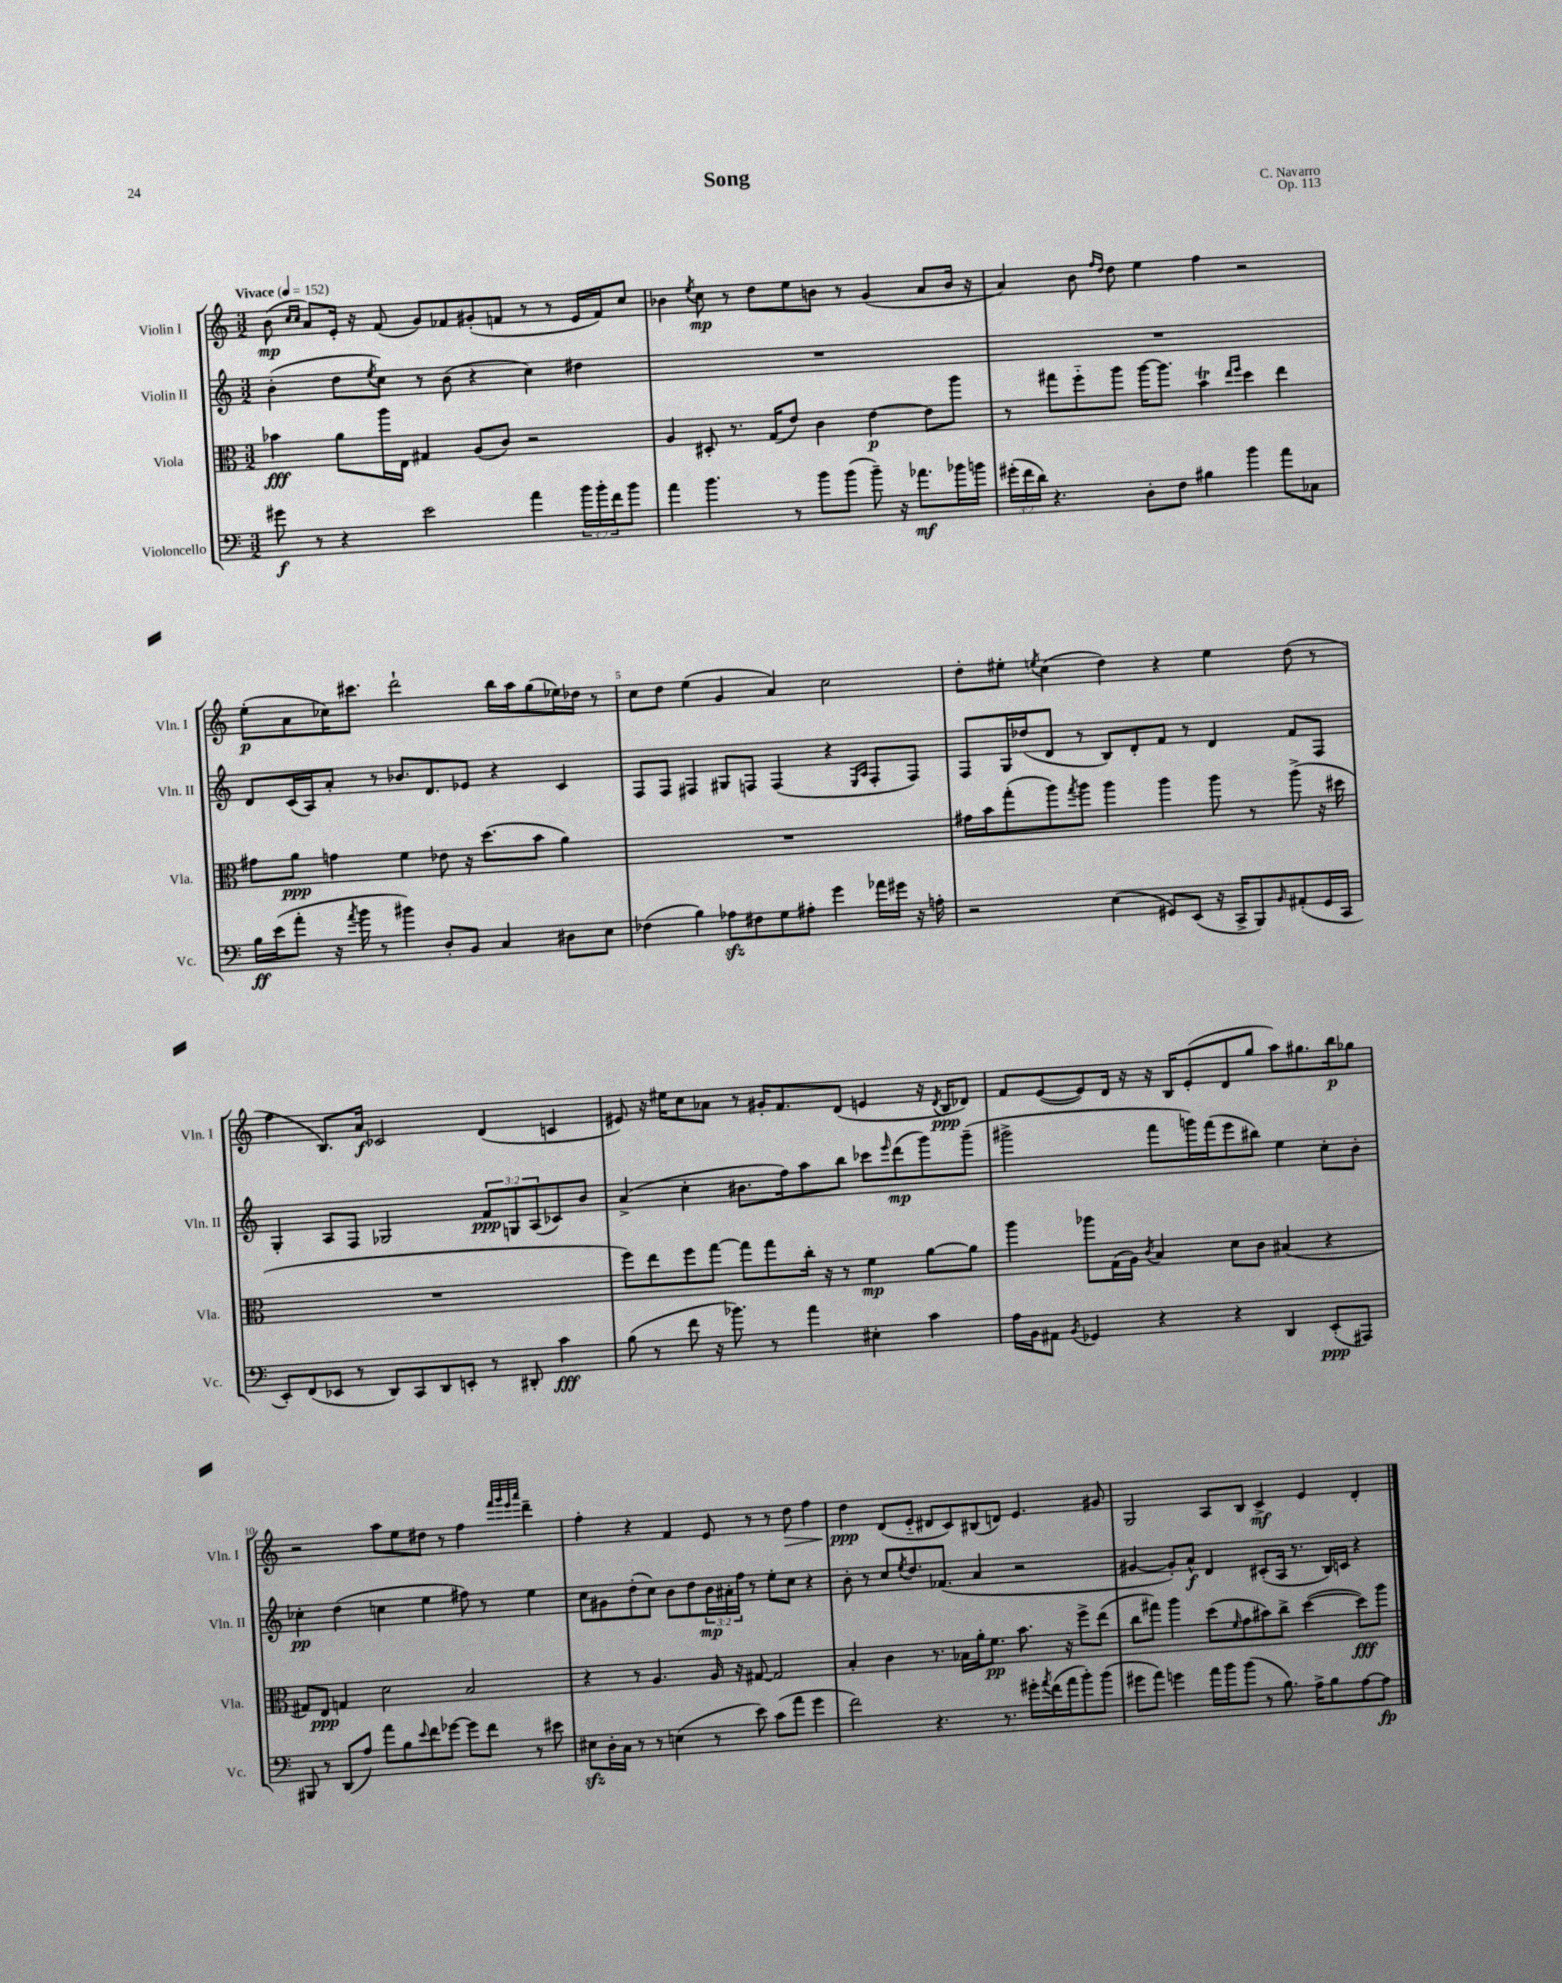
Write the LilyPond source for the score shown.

\header { title = "Song" composer = "C. Navarro" opus = "Op. 113" }
<<
\new StaffGroup <<
\new Staff = "s0" \with { instrumentName = "Violin I" shortInstrumentName = "Vln. I" } {
    \clef treble \key c \major \numericTimeSignature \time 3/2 \tempo "Vivace" 4 = 152
    b'8\mp( \grace { c''16 c''16 } a'8) e'16-. r16 f'8( g'8) fes'8 gis'8-.( f'8 r8 r8 e'16 f'16) c''8 |
    bes'4 \acciaccatura { e''8 } c''8\mp r8 d''8 e''8 b'8 r8 g'4( a'8 b'16 r16 |
    a'4) b'8 \grace { f''16 d''16 } d''8 e''4 f''4 r2 |
    e''8-.\p( a'8 ces''16) cis'''8. d'''2-! b''16 a''16 g''8( ees''16) des''16 r8 |
    c''8 d''8 e''4( g'4 a'4) c''2 |
    d''8-. eis''8-. \acciaccatura { e''8 } c''4( d''4) r4 e''4 d''8( r8 |
    f''4 b8.) a'16\f ces'2 d'4( c'4 |
    eis'8) r16 eis''16 c''8 aes'8 r8 gis'16-. f'8. d'8( e'4 r16 \acciaccatura { d'8 } b16\ppp des'8) |
    f'8 e'8~( e'8) d'16 r16 r16 b16 e'8-.( d'8 g''8 a''8) gis''8. b''16\p ges''8 |
    r2 a''8 e''8 dis''8 r8 f''4 \grace { f'''32 g'''32 e'''32 a'''32 } d'''4-- |
    f''4-. r4 f'4 e'8 r8 r8 d''8\> f''4 |
    d''4\ppp\! d'8( e'8-_ dis'8 c'8) bis8( d'8) e'4. gis'8 |
    g2 a8 b8 c'4->\mf e'4 d'4-. \bar "|." |
}
\new Staff = "s1" \with { instrumentName = "Violin II" shortInstrumentName = "Vln. II" } {
    \clef treble \key c \major \numericTimeSignature \time 3/2 \override Staff.TupletNumber.text = #tuplet-number::calc-fraction-text
    b'4-.( d''8 \acciaccatura { e''8 } c''8) r8 b'8( r4 c''4) dis''4 |
    R1. |
    R1. |
    d'8 c'16( a16) a'8-. r8 bes'8. d'8. ees'8 r4 c'4 |
    f8 f8 fis4 gis8 f8 f4( r4 \grace { e16 a16 } f8-. f8) |
    f8 g16 des''16( d'8 r8 b8) d'8-. f'8 r8 d'4 f'8 f8 |
    g4-. a8 f8 ges2 \tuplet 3/2 { f'8\ppp g8 a8( } ces'8) b'8 |
    a'4->( c''4-. bis'8. f''16) a''8 b''8 ces'''8 \grace { e'''16 } d'''8\mp( g'''8) g'''8--( |
    gis'''2-> f'''8 g'''16) f'''16( e'''8 bis''8) e''4 c''8-. b'8-. |
    ces''4-.\pp d''4( c''4 e''4 fis''8) r8 e''4 |
    c''8 gis'8 d''8-.( c''8) b'8 d''8 \tuplet 3/2 { b'16\mp ais'16-. f''16 } r8 e''8-. c''8 r4 |
    b'8-. r8 c''8 \acciaccatura { e''8 } d''8. fes'8.( a'4 r2 |
    gis'4~ gis'8-.) a'8-^\f d'4 cis'8-.( a16 r8. b16) c'16 r4 \bar "|." |
}
\new Staff = "s2" \with { instrumentName = "Viola" shortInstrumentName = "Vla." } {
    \clef alto \key c \major \numericTimeSignature \time 3/2
    bes'4\fff a'8 a''16 e16 gis4 a8( c'8) r2 |
    a4 dis8-. r8. g16( e'8) c'4 e'4~\p e'8 a''8 |
    r8 gis''8 f''8-_ a''8 a''16~ a''8. b'4\trill \grace { e''16 f''16 } d''4 e''4 |
    gis'8 a'8\ppp g'4 f'4 ees'8 r16 d''8.( b'8 a'4) |
    R1. |
    gis'16 b'16 g''8-.( a''8) \acciaccatura { g''8 } a''8 a''4 a''4 a''8 r8 a''8->( r16 dis''16 |
    R1. |
    f''8) e''8 f''8 g''8~ g''8 g''8 c''16-. r16 r8 f'4\mp a'8~ a'8 |
    a''4 aes''8 g16( a16) \acciaccatura { c'8 } b4 d'8 c'8 bis4( r4 |
    gis8) e8\ppp g4 d'2 b2 |
    r4 r8 a4. a16 r16 gis8~ gis2 |
    b4-. c'4 r8. bes16 a'16-. f'8.\pp b'8. r16 f''8-> e''8( |
    c''8 gis''8) a''4 d''8( \grace { f'16 } g'8 bis'8) c''8-> d''4~( d''8\fff) a''8 \bar "|." |
}
\new Staff = "s3" \with { instrumentName = "Violoncello" shortInstrumentName = "Vc." } {
    \clef bass \key c \major \numericTimeSignature \time 3/2 \override Staff.TupletNumber.text = #tuplet-number::calc-fraction-text
    gis'8\f r8 r4 e'2 a'4 \tuplet 3/2 { b'16 b'16-. f'16 } b'8 |
    a'4 b'4. r8 b'8 b'8( b'8--) r16 aes'8.\mf bes'16 b'16 |
    \tuplet 3/2 { gis'16-.( f'16 d'16) } r4. d8-. f8 bis4 b'4 a'8 ces8 |
    b16\ff e'16( a'8-. r16 \acciaccatura { a'8 } b'16 r8 bis'4) d8-. b,8 c4 dis8 e8 |
    fes4( b4) aes8\sfz fis8 g8 ais8-. g'4 aes'16 gis'16 r16 a16-. |
    r2 e4( gis,8) e,8( r16 c,16-> b,,8) \grace { b,16 } ais,8-.( gis,16 c,16 |
    e,8-.) f,8( ees,8 r8 d,8) c,8 d,8 e,8-. r8 dis,8-. c'4\fff |
    b8( r8 f'8 r16 bes'8.) r8 a'4 eis4-. c'4 |
    a16 b,16 ais,8 \acciaccatura { b,8 } ges,4 r4 r4 d,4 e,8-.\ppp( ais,,8) |
    bis,,8 r8 d,8( a8) a'8 b8 \appoggiatura { e'8 } f'8 ges'8~ ges'8 f'8 r8 eis'8 |
    eis8\sfz d16-. c16 r8 r8 e4( r8 e'8) c'8( a'8 g'4 |
    f'2) r4. r8. gis'16-. \acciaccatura { a'8 } f'16( a'16 b'8-.) b'8( |
    gis'8 a'8) g'4 a'16 b'16 b'8( r8 b8.) a16-> b8 a8~ a8\fp \bar "|." |
}
>>
>>
\layout { \context { \Score \override BarNumber.break-visibility = ##(#f #t #t) barNumberVisibility = #(every-nth-bar-number-visible 5) } }
